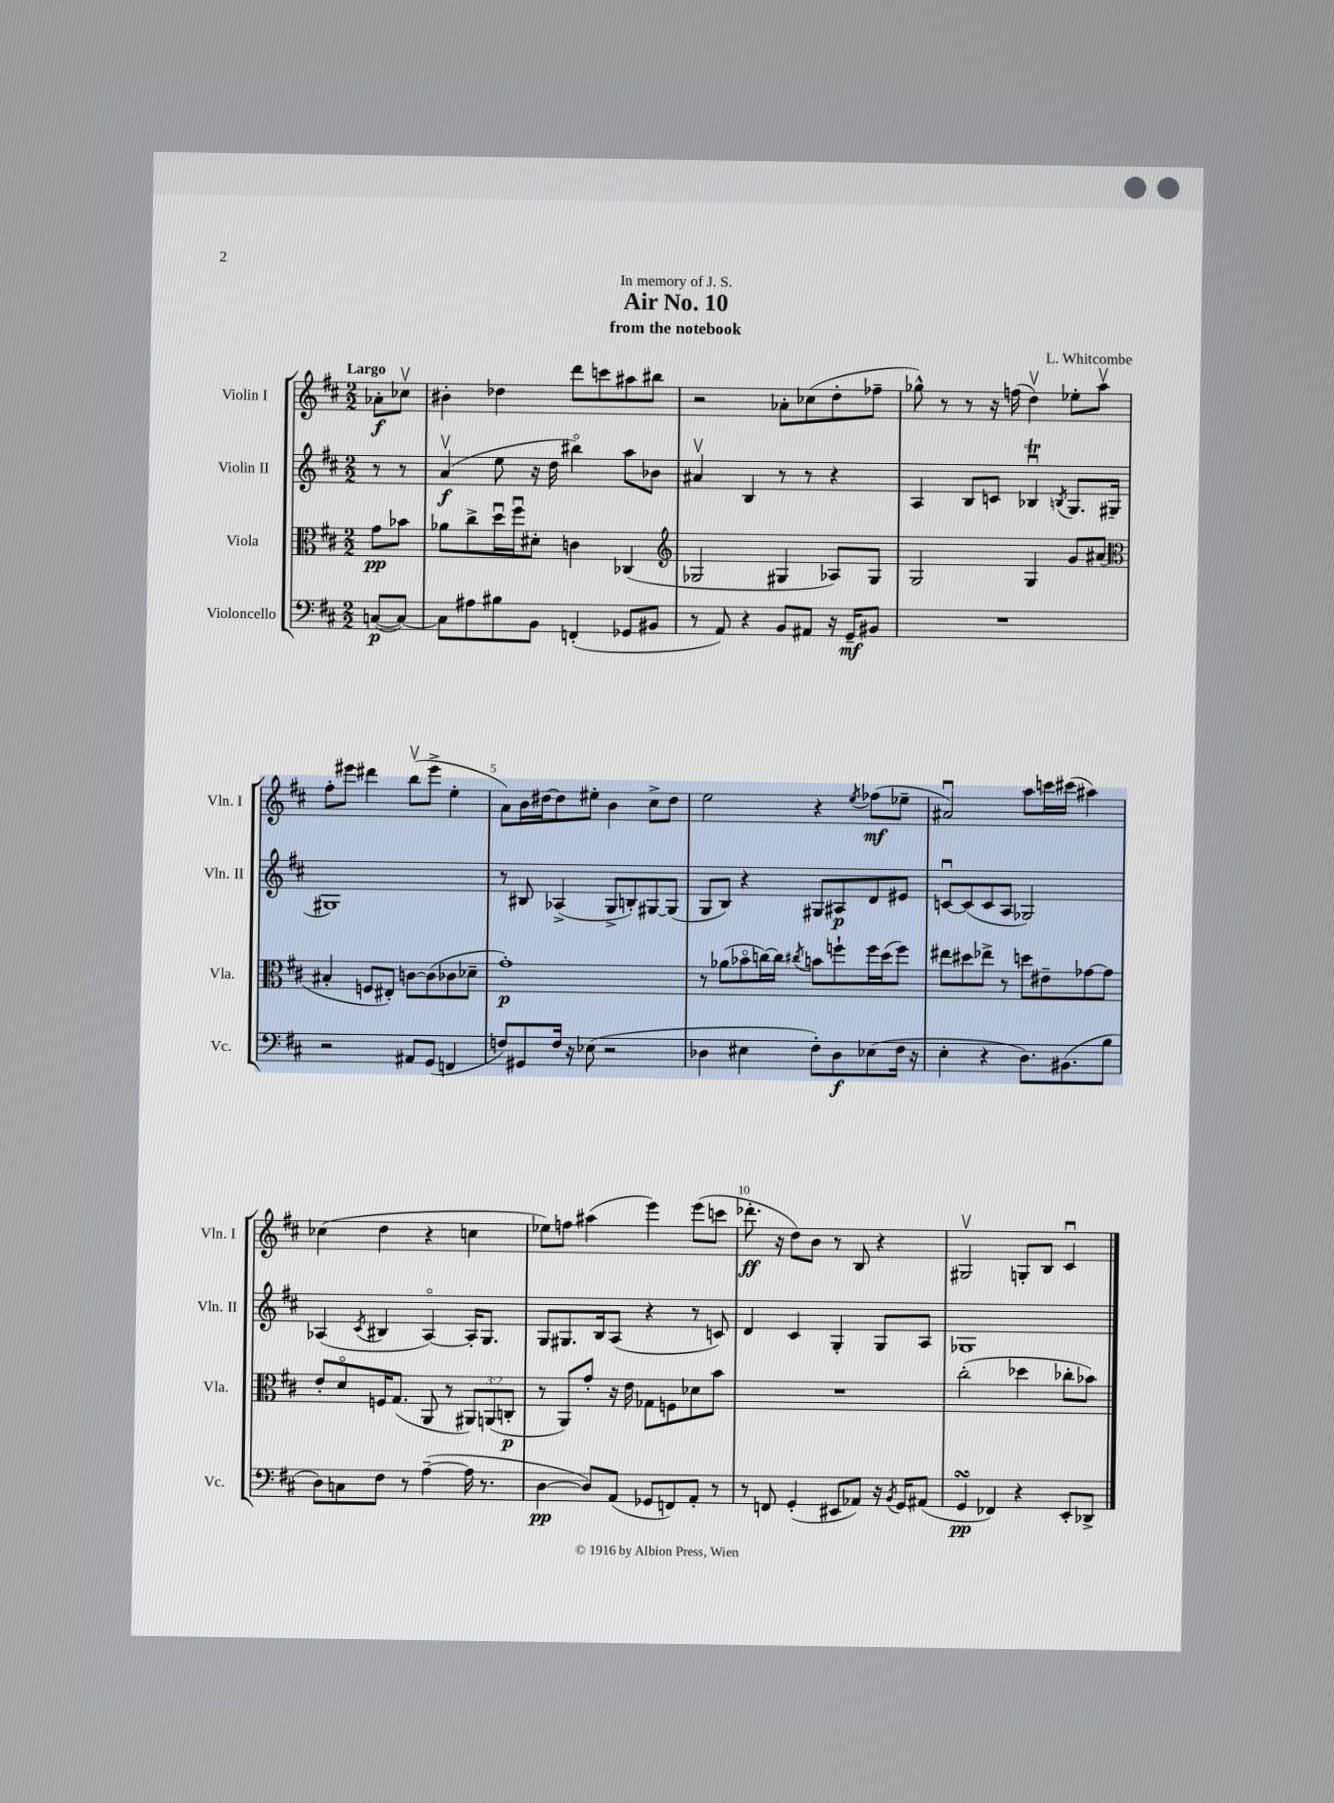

**kern	**kern	**kern	**kern
*staff4	*staff3	*staff2	*staff1
*clefF4	*clefC3	*clefG2	*clefG2
*k[f#c#]	*k[f#c#]	*k[f#c#]	*k[f#c#]
*M2/2	*M2/2	*M2/2	*M2/2
([8C	8g	8r	8a-'
8C_)	8b-	8r	8cc-v
=	=	=	=
8C]	8a-	(4av	4b#'
8A#	8cc#^	.	.
8B#	16ddu	8ee	4dd-
.	16ff#u	.	.
8BB	8d#'	16r	.
.	.	16dd	.
(4FF'	4c	4bb#o)	8ddd
.	.	.	8ccc
8GG-	(4C-	8aa	8aa#
8BB#	.	8b-	8bb#
=	=	=	=
*	*clefG2	*	*
8r	2G-	4a#v	2r
8AA)	.	.	.
4r	.	4B	.
8BB	4G#	8r	8a-'
8AA#	.	8r	(8cc-
16r	8A-)	4r	8dd'
16GG~	.	.	.
8BB#	8G#	.	8ff-~
=	=	=	=
1r	2G	4A	8gg-^^)
.	.	.	8r
.	.	8B	8r
.	.	8c	16r
.	.	.	(16ff
.	4G	4B-u	4ddv)
.	.	8qB	.
.	8g	8.G	8ee-'
.	(8a#	.	8aav
.	.	(16G#	.
=	=	=	=
*	*clefC3	*	*
2r	4B#'	1G#)	8ff#'
.	.	.	8eee#
.	8F	.	4ddd#
.	8E#')	.	.
8AA#	[8c	.	(8bbv
(8GG	(8c]	.	8eee#^
4FF	8c-	.	4ee'
.	8d-~	.	.
=	=	=	=
8F)	1g')	8r	8a)
8GG#	.	8B#	16b
.	.	.	[16dd#
16F	.	(4A-^	8dd#]
16r	.	.	.
(8E-	.	.	8ee#'
2r	.	8G^	4b
.	.	8B')	.
.	.	[8G#	8cc#^
.	.	(8G#]	8dd#
=	=	=	=
4D-	8r	8G	2ee
.	(8a-	8B)	.
4E#	8b-o	4r	.
.	[16cc)	.	.
.	16cc]	.	.
.	8qcc#	.	.
8F#')	8b	8G#	4r
8D-	8ff`	8A#	.
.	.	.	8qee
(8E-	16ff	8d	(8ff-
.	(16dd	.	.
16F#	8ff)	8e#	8ee-~
16r	.	.	.
=	=	=	=
4E'	8ee#	[8cu	2a#u)
.	8dd#	(8c]	.
4r	8ee-^	8c	.
.	8r	8A	.
8.D)	8dd	2G-)	8aa
.	8e#~	.	16ccc
(8.BB#	.	.	(16ccc#
.	[8g-	.	4aa#)
8B	8g-]	.	.
=	=	=	=
8D)	8e'	(4A-	(4cc-
8C	8do	.	.
.	.	8qc#	.
8F#	16F	4B#	4dd
.	(8.G	.	.
8r	.	.	.
([4A~	8AA	[4A-o)	4r
.	8r	.	.
16A]	12AA#)	16A-']	4cc
8.r	.	8.G	.
.	(12AA	.	.
.	12C'	.	.
=	=	=	=
[4D	8r	8G	8ee-)
.	8AA)	8.G#	8ff
8D])	8g'	.	(4aa#
.	.	16B	.
(8AA	16r	(8A	.
.	16e	.	.
8GG-	8G-	4r	4eee)
8FF)	8F	.	.
8AA'	8d-	8r	(8eee
8r	8b	8c)	8ccc
=	=	=	=
8r	1r	4d	8.ddd-'
8FF	.	.	.
.	.	.	16r
(4GG'	.	4c#	8dd)
.	.	.	8b
8EE#	.	4G'	8r
8AA-)	.	.	8B
16r	.	8G	4r
8qBB	.	.	.
16GG	.	.	.
(8AA#	.	8A	.
=	=	=	=
4GG	(2cc#'	1G-	2G#v
4FF-)	.	.	.
4r	4dd-	.	8G'
.	.	.	8B
8EE'	8cc-'	.	4c#u
8DD-^	8b-)	.	.
==	==	==	==
*-	*-	*-	*-
